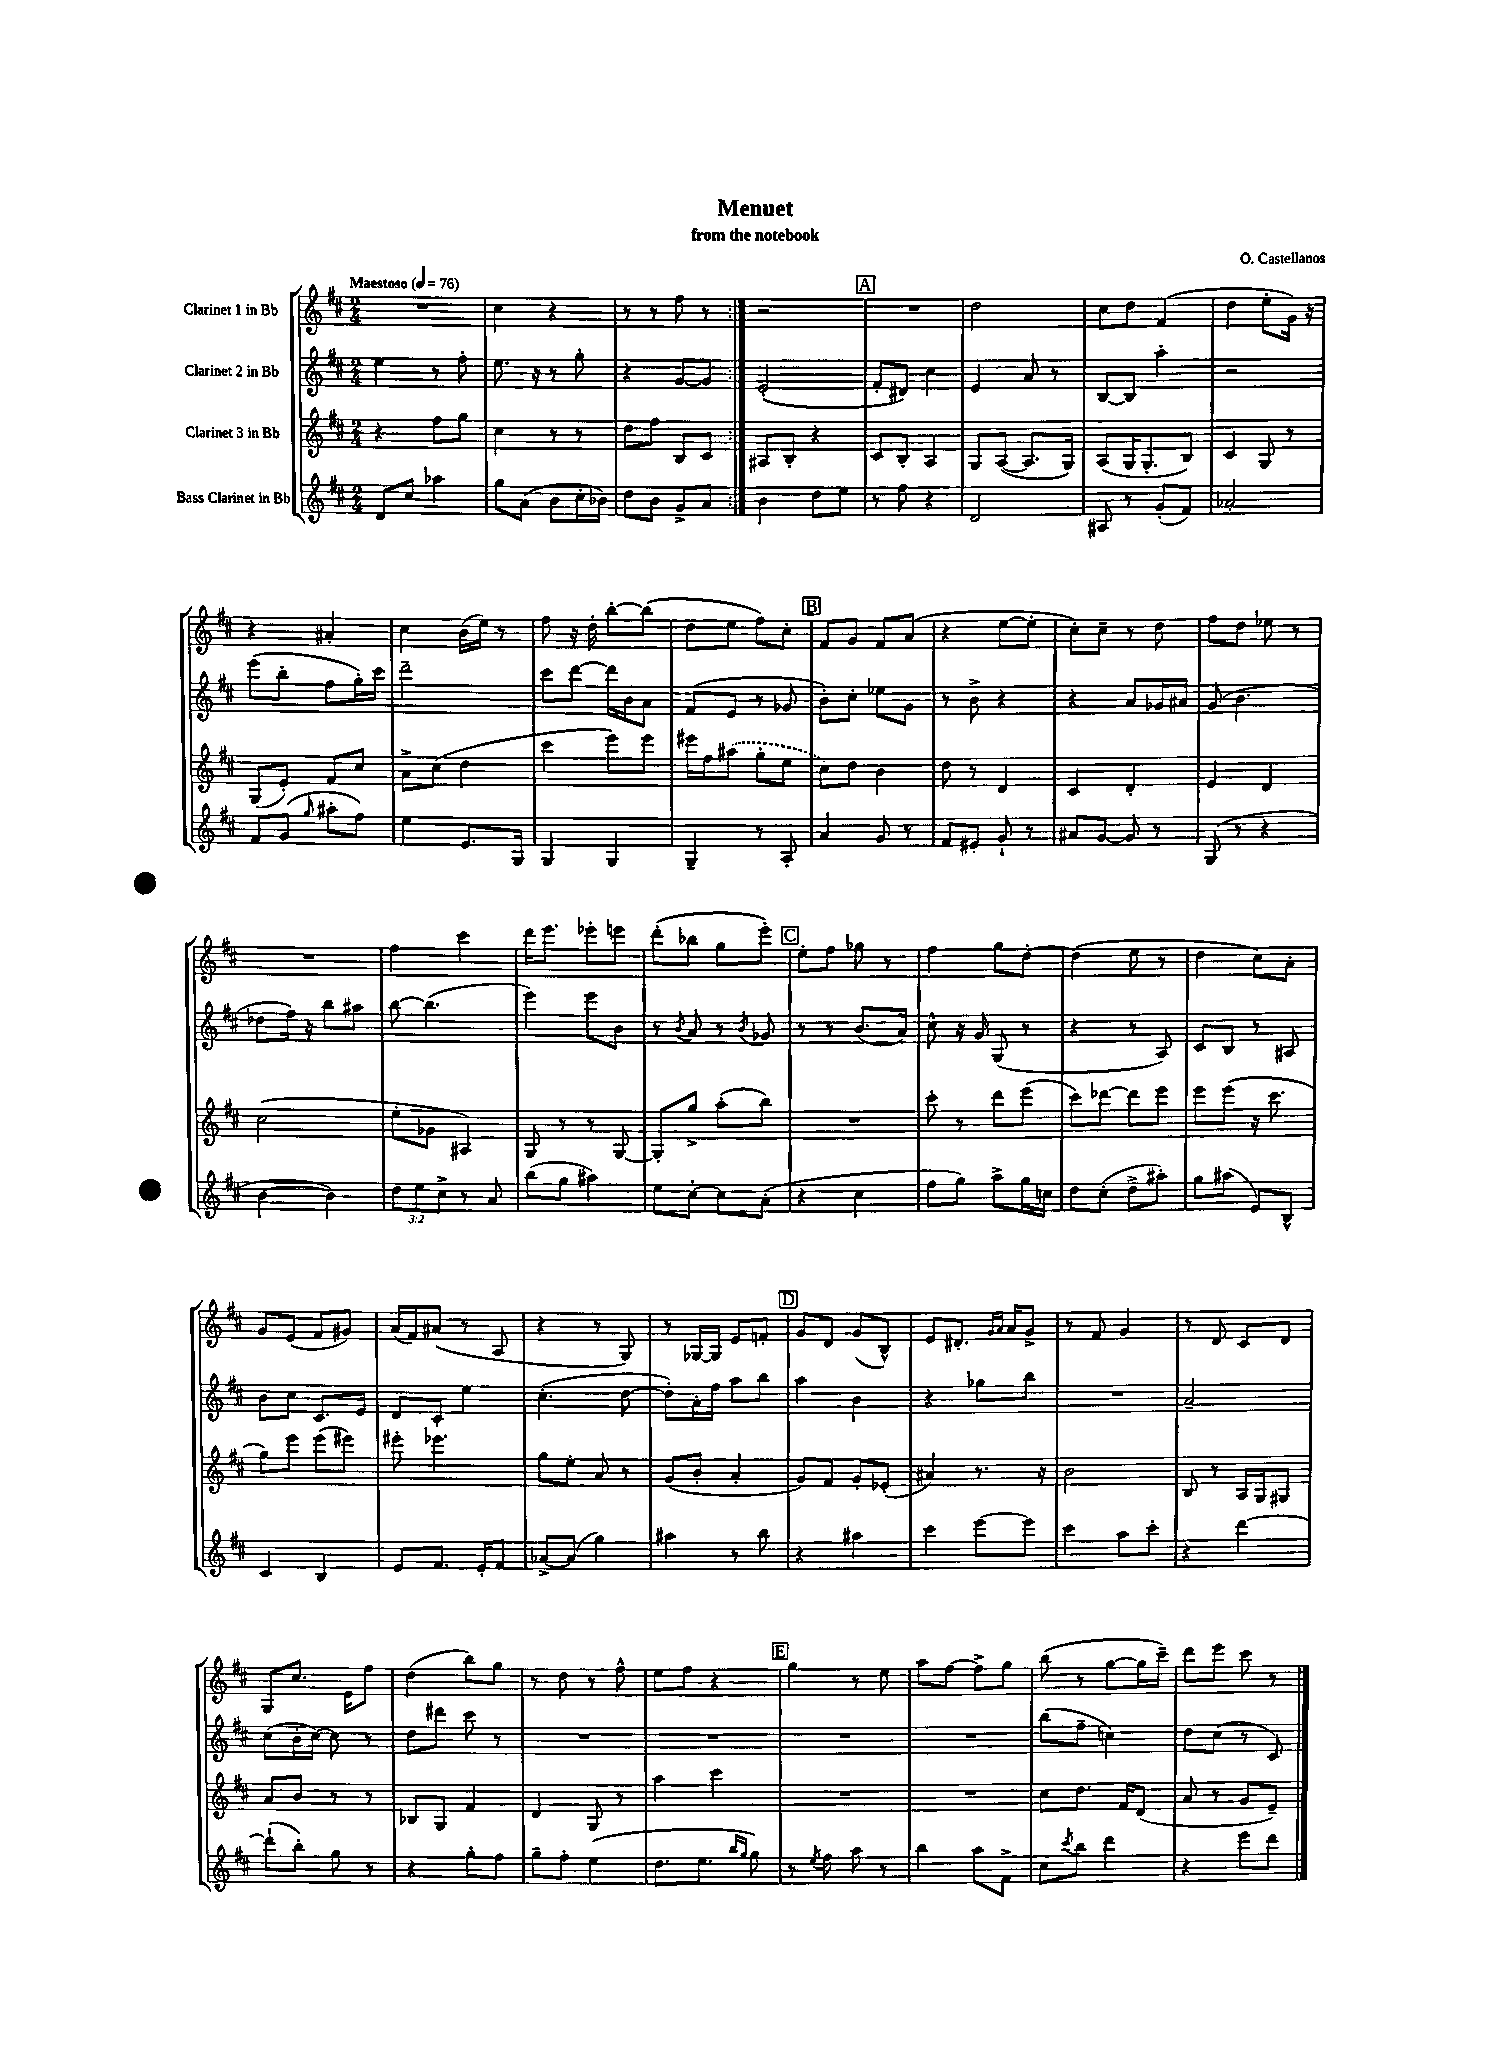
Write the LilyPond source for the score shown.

\header { title = "Menuet" composer = "O. Castellanos" subtitle = "from the notebook" }
<<
\new StaffGroup <<
\new Staff = "s0" \with { instrumentName = "Clarinet 1 in Bb" } {
    \clef treble \key d \major \numericTimeSignature \time 2/4 \tempo "Maestoso" 4 = 76
    \repeat volta 2 { R2 |
    cis''4 r4 |
    r8 r8 fis''8 r8 | }
    r2 |
    \mark \markup { \box "A" } R2 |
    d''2 |
    cis''8 d''8 fis'4( |
    d''4 e''8-. g'16) r16 |
    r4 ais'4-. |
    cis''4 b'16( e''16) r8 |
    fis''8 r16 d''16-. b''8~-. b''8( |
    d''8 e''8 fis''8) cis''8-. |
    \mark \markup { \box "B" } fis'8 g'8 fis'8 a'8( |
    r4 e''8~ e''8-. |
    cis''8-.) cis''8-- r8 d''8 |
    fis''8 d''8 ees''8 r8 |
    R2 |
    fis''4 cis'''4 |
    d'''16 e'''8. ees'''8-. e'''8 |
    d'''8-.( bes''8 g''8 e'''8-.) |
    \mark \markup { \box "C" } e''8-. fis''8 ges''8 r8 |
    fis''4 g''8 d''8~-. |
    d''4( e''8 r8 |
    d''4 cis''8) a'8-. |
    g'8 e'8( fis'8 gis'8) |
    a'16( fis'16) ais'8( r8 a8 |
    r4 r8 g8) |
    r8 ges16~ ges16 e'8 f'8-. |
    \mark \markup { \box "D" } g'8 d'8 g'8( b8-^) |
    e'8 dis'8.-. \grace { g'16 a'16 } a'16 g'8-> |
    r8 fis'8 g'4 |
    r8 d'8 cis'8 d'8 |
    g8 cis''8. e'16 fis''8 |
    d''4( b''8) g''8 |
    r8 d''8 r8 fis''8-^ |
    e''8 fis''8 r4 |
    \mark \markup { \box "E" } g''4 r8 e''8 |
    a''8 fis''8~ fis''8-> g''8 |
    b''8( r8 g''8~ g''16 cis'''16--) |
    d'''8 e'''8 cis'''8 r8 \bar "|." |
}
\new Staff = "s1" \with { instrumentName = "Clarinet 2 in Bb" } {
    \clef treble \key d \major \numericTimeSignature \time 2/4
    \repeat volta 2 { e''4 r8 fis''8-. |
    e''8. r16 r8 g''8-. |
    r4 g'8~ g'8 | }
    e'2-.( |
    \mark \markup { \box "A" } fis'8-. dis'8) cis''4 |
    e'4 a'8 r8 |
    b8~ b8 a''4-. |
    r2 |
    e'''8( b''8-. fis''8 g''16-.) cis'''16 |
    d'''2-- |
    cis'''8 d'''8~ d'''16 b'16 a'8 |
    fis'8( e'8 r8 ges'8 |
    \mark \markup { \box "B" } b'8-.) cis''8-. ees''8 g'8 |
    r8 b'8-> r4 |
    r4 a'8 ges'16 ais'16 |
    g'8( b'4. |
    des''8 fis''16) r16 b''8 ais''8 |
    b''8~ b''4.( |
    e'''4) e'''8 b'8 |
    r8 \acciaccatura { b'8 } a'8 r8 \acciaccatura { b'8 } ges'8 |
    \mark \markup { \box "C" } r8 r8 b'8.( a'16) |
    cis''8-^ r16 g'16 g8( r8 |
    r4 r8 a8) |
    cis'8 b8 r8 ais8 |
    b'8 cis''8 cis'8. e'16 |
    d'8 cis'8-. e''4 |
    cis''4.-.( d''8~ |
    d''8-.) a'16-. fis''16 a''8 b''8 |
    \mark \markup { \box "D" } a''4 b'4 |
    r4 ges''8 b''8 |
    R2 |
    a'2-- |
    cis''8( b'16-. cis''16~) cis''8 r8 |
    d''8 dis'''8 cis'''8 r8 |
    R2 |
    R2 |
    \mark \markup { \box "E" } R2 |
    R2 |
    b''8( fis''8-- c''4) |
    d''8 cis''8( r8 cis'8) \bar "|." |
}
\new Staff = "s2" \with { instrumentName = "Clarinet 3 in Bb" } {
    \clef treble \key d \major \numericTimeSignature \time 2/4
    \repeat volta 2 { r4 fis''8 g''8 |
    cis''4 r8 r8 |
    d''8 fis''8 b8 cis'8 | }
    ais8 b8-. r4 |
    \mark \markup { \box "A" } cis'8 b8-. a4 |
    g8 a8~( a8. g16) |
    a8( g16 g8.-. b8) |
    cis'4 g8 r8 |
    g8( e'8-.) fis'8 cis''8 |
    a'8-> cis''8( d''4 |
    cis'''4 e'''8) e'''8 |
    eis'''16 fis''16 \once \slurDashed ais''8( g''8-. e''8 |
    \mark \markup { \box "B" } cis''8) d''8 b'4 |
    d''8 r8 d'4 |
    cis'4 d'4-. |
    e'4 d'4 |
    cis''2( |
    e''8-. ges'8 ais4) |
    g8 r8 r8 g8~ |
    g8-. g''8-> a''8-.( b''8) |
    \mark \markup { \box "C" } R2 |
    cis'''8-. r8 d'''8 e'''8( |
    cis'''8) des'''8~ des'''8 e'''8 |
    e'''8 e'''8( r16 cis'''8. |
    g''8) e'''8 e'''8( eis'''8) |
    eis'''8-. ees'''4. |
    g''8 e''8-. a'8 r8 |
    g'8( b'8-. a'4-. |
    \mark \markup { \box "D" } g'8) fis'8 g'8-. ees'8-.( |
    ais'4) r8. r16 |
    b'2 |
    b8 r8 a16 g16 gis8 |
    a'8 b'8 r8 r8 |
    bes8 g8 fis'4 |
    d'4 g8 r8 |
    a''4 cis'''4 |
    \mark \markup { \box "E" } R2 |
    R2 |
    cis''8 d''8. fis'16 d'8( |
    a'8 r8 g'8 e'8--) \bar "|." |
}
\new Staff = "s3" \with { instrumentName = "Bass Clarinet in Bb" } {
    \clef treble \key d \major \numericTimeSignature \time 2/4 \override Staff.TupletNumber.text = #tuplet-number::calc-fraction-text
    \repeat volta 2 { d'8 cis''8 aes''4 |
    g''8 a'8( b'8 cis''16-. bes'16) |
    d''8 b'8 g'8-> a'8 | }
    b'4 d''8 e''8 |
    \mark \markup { \box "A" } r8 fis''8 r4 |
    d'2 |
    ais8 r8 g'8-.( fis'8) |
    aes'2-. |
    fis'8 g'8( \grace { g''16 } ais''8-. fis''8) |
    e''4 e'8. g16 |
    g4 g4 |
    g4-- r8 a8-. |
    \mark \markup { \box "B" } a'4 g'8 r8 |
    fis'8 eis'8-. g'8-! r8 |
    ais'8 g'8~ g'8 r8 |
    g8( r8 r4 |
    b'4~ b'4) |
    \tuplet 3/2 { d''8 e''8 cis''8-> } r8 a'8 |
    b''8( g''8 ais''4) |
    e''8 cis''8~-. cis''8 a'8-.( |
    \mark \markup { \box "C" } r4 cis''4 |
    fis''8 g''8) a''8-> g''16 c''16 |
    d''8 cis''8-.( d''8-> ais''8-.) |
    g''8 ais''8( e'8) b8-^ |
    cis'4 b4 |
    e'8 fis'8. e'16-. fis'8 |
    aes'8~-> aes'8( g''4) |
    ais''4 r8 b''8 |
    \mark \markup { \box "D" } r4 ais''4 |
    cis'''4 e'''8~ e'''8 |
    cis'''4 a''8 cis'''8-. |
    r4 d'''4~ |
    d'''8-!( b''8-.) g''8 r8 |
    r4 g''8-. fis''8 |
    g''8-- fis''8-. e''4( |
    d''8. e''8. \grace { b''16 g''16 } g''8) |
    \mark \markup { \box "E" } r8 \acciaccatura { e''8 } fis''8 a''8 r8 |
    b''4 a''8 fis'8-> |
    cis''8 \acciaccatura { cis'''8 } b''8 d'''4 |
    r4 e'''8 d'''8 \bar "|." |
}
>>
>>
\layout { \context { \Score \remove "Bar_number_engraver" } }
